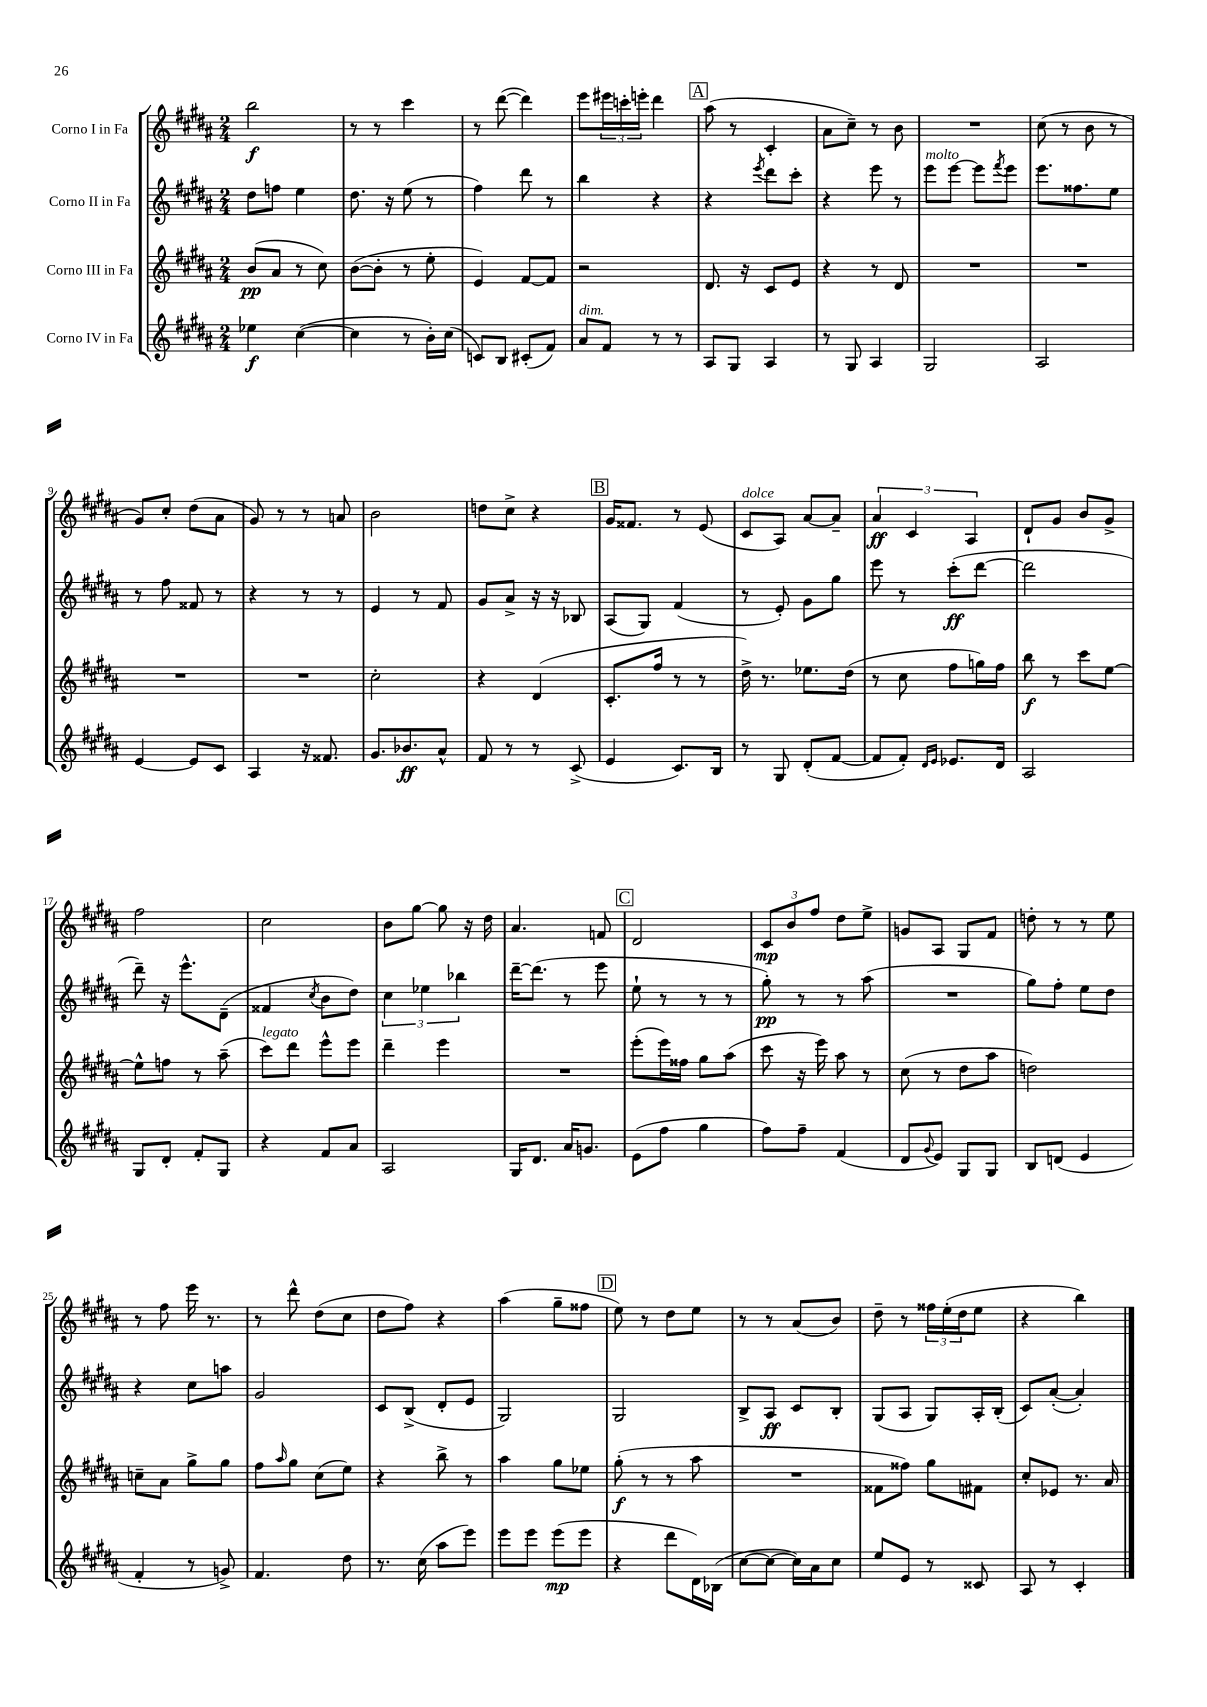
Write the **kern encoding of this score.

**kern	**dynam	**kern	**dynam	**kern	**dynam	**kern	**dynam
*part4	*part4	*part3	*part3	*part2	*part2	*part1	*part1
*staff4	*staff4	*staff3	*staff3	*staff2	*staff2	*staff1	*staff1
*I"Corno IV in Fa	*	*I"Corno III in Fa	*	*I"Corno II in Fa	*	*I"Corno I in Fa	*
*clefG2	*	*clefG2	*	*clefG2	*	*clefG2	*
*k[f#c#g#d#a#]	*	*k[f#c#g#d#a#]	*	*k[f#c#g#d#a#]	*	*k[f#c#g#d#a#]	*
*M2/4	*	*M2/4	*	*M2/4	*	*M2/4	*
=1	=1	=1	=1	=1	=1	=1	=1
4ee-X\	f	(8b/L	pp	8dd#\L	.	2bb\	f
.	.	8a#/J	.	8ffn\J	.	.	.
([4cc#\	.	8r	.	4ee\	.	.	.
.	.	8cc#\)	.	.	.	.	.
=2	=2	=2	=2	=2	=2	=2	=2
4cc#\]	.	([8b\L	.	8.dd#\	.	8r	.
.	.	8b'\J]	.	.	.	8r	.
.	.	.	.	16r	.	.	.
8r	.	8r	.	(8ee\	.	4ccc#\	.
16b'\LL)	.	8ee'\	.	8r	.	.	.
(16cc#\JJ	.	.	.	.	.	.	.
=3	=3	=3	=3	=3	=3	=3	=3
8cn/L)	.	4e/)	.	4ff#\)	.	8r	.
8B/J	.	.	.	.	.	([8ddd#\	.
(8c#X'/L	.	[8f#/L	.	8ddd#\	.	4ddd#\])	.
8f#/J)	.	8f#/J]	.	8r	.	.	.
=4	=4	=4	=4	=4	=4	=4	=4
!LO:TX:a:i:t=dim.	!	!	!	!	!	!	!
8a#/L	.	2r	.	4bb\	.	8eee\L	.
8f#/J	.	.	.	.	.	24eee#X\L	.
.	.	.	.	.	.	24cccn'\	.
.	.	.	.	.	.	24eeen'\JJ	.
8r	.	.	.	4r	.	4ddd#\	.
8r	.	.	.	.	.	.	.
!!LO:REH:place=s1:t=A
=5	=5	=5	=5	=5	=5	=5	=5
8A#/L	.	8.d#/	.	4r	.	(8aa#\	.
8G#/J	.	.	.	.	.	8r	.
.	.	16r	.	.	.	.	.
.	.	.	.	8qeee/	.	.	.
4A#/	.	8c#/L	.	8ddd#\L	.	4c#'/	.
.	.	8e/J	.	8ccc#'\J	.	.	.
=6	=6	=6	=6	=6	=6	=6	=6
8r	.	4r	.	4r	.	8a#\L	.
8G#/	.	.	.	.	.	8cc#~\J)	.
4A#/	.	8r	.	8eee\	.	8r	.
.	.	8d#/	.	8r	.	8b\	.
=7	=7	=7	=7	=7	=7	=7	=7
!	!	!	!	!LO:TX:a:i:t=molto	!	!	!
2G#/	.	2r	.	8eee\L	.	2r	.
.	.	.	.	[8eee\J	.	.	.
.	.	.	.	8eee\L]	.	.	.
.	.	.	.	8qfff#/	.	.	.
.	.	.	.	8eee\J	.	.	.
=8	=8	=8	=8	=8	=8	=8	=8
2A#/	.	2r	.	8.eee\L	.	(8cc#\	.
.	.	.	.	.	.	8r	.
.	.	.	.	8.ff##X\	.	.	.
.	.	.	.	.	.	8b\	.
.	.	.	.	8ee\J	.	8r	.
!!LO:LB:g=z
=9	=9	=9	=9	=9	=9	=9	=9
[4e/	.	2r	.	8r	.	8g#/L)	.
.	.	.	.	8ff#\	.	8cc#'/J	.
8e/L]	.	.	.	8f##X/	.	(8dd#\L	.
8c#/J	.	.	.	8r	.	8a#\J	.
=10	=10	=10	=10	=10	=10	=10	=10
4A#/	.	2r	.	4r	.	8g#/)	.
.	.	.	.	.	.	8r	.
16r	.	.	.	8r	.	8r	.
8.f##X/	.	.	.	.	.	.	.
.	.	.	.	8r	.	8an/	.
=11	=11	=11	=11	=11	=11	=11	=11
8.g#/L	.	2cc#'\	.	4e/	.	2b\	.
8.b-X/	ff	.	.	.	.	.	.
.	.	.	.	8r	.	.	.
8a#^^/J	.	.	.	8f#/	.	.	.
=12	=12	=12	=12	=12	=12	=12	=12
8f#/	.	4r	.	8g#/L	.	8ddn\L	.
8r	.	.	.	8a#^/J	.	8cc#^\J	.
8r	.	(4d#/	.	16r	.	4r	.
.	.	.	.	16r	.	.	.
(8c#^/	.	.	.	8B-X/	.	.	.
!!LO:REH:place=s1:t=B
=13	=13	=13	=13	=13	=13	=13	=13
4e/	.	8.c#'/L	.	(8A#/L	.	16g#/KL	.
.	.	.	.	.	.	8.f##X/J	.
.	.	.	.	8G#/J)	.	.	.
.	.	16ff#/Jk	.	.	.	.	.
8.c#/L)	.	8r	.	(4f#/	.	8r	.
.	.	8r	.	.	.	(8e/	.
16B/Jk	.	.	.	.	.	.	.
=14	=14	=14	=14	=14	=14	=14	=14
!	!	!	!	!	!	!LO:TX:a:i:t=dolce	!
8r	.	16dd#^\)	.	8r	.	8c#/L	.
.	.	8.r	.	.	.	.	.
8G#/	.	.	.	8e'/)	.	8A#/J)	.
(8d#'/L	.	8.ee-X\L	.	8g#\L	.	[8a#/L	.
[8f#/J	.	.	.	8gg#\J	.	8a#~/J]	.
.	.	(16dd#\Jk	.	.	.	.	.
=15	=15	=15	=15	=15	=15	=15	=15
8f#/L]	.	8r	.	8eee\	.	6a#/	ff
8f#'/J)	.	8cc#\	.	8r	.	.	.
.	.	.	.	.	.	6c#/	.
16qqd#/LL	.	.	.	.	.	.	.
16qqe/JJ	.	.	.	.	.	.	.
8.e-X/L	.	8ff#\L	.	(8ccc#'\L	ff	.	.
.	.	.	.	.	.	6A#/	.
.	.	16ggn\L)	.	[8ddd#\J	.	.	.
16d#/Jk	.	16ff#\JJ	.	.	.	.	.
=16	=16	=16	=16	=16	=16	=16	=16
2A#/	.	8bb\	f	2ddd#\]	.	8d#`/L	.
.	.	8r	.	.	.	8g#/J	.
.	.	8ccc#\L	.	.	.	8b/L	.
.	.	[8ee\J	.	.	.	8g#^/J	.
!!LO:LB:g=z
=17	=17	=17	=17	=17	=17	=17	=17
8G#/L	.	8ee^^\L]	.	8ddd#~\)	.	2ff#\	.
8d#'/J	.	8ffn\J	.	16r	.	.	.
.	.	.	.	8.eee^^\L	.	.	.
8f#'/L	.	8r	.	.	.	.	.
8G#/J	.	(8aa#~\	.	(8d#~\J	.	.	.
=18	=18	=18	=18	=18	=18	=18	=18
!	!	!LO:TX:a:i:t=legato	!	!	!	!	!
4r	.	8ccc#\L)	.	4f##X/	.	2cc#\	.
.	.	8ddd#\J	.	.	.	.	.
.	.	.	.	8qcc#/	.	.	.
8f#/L	.	8eee^^\L	.	8b\L	.	.	.
8a#/J	.	8eee\J	.	8dd#\J)	.	.	.
=19	=19	=19	=19	=19	=19	=19	=19
2A#/	.	4ddd#~\	.	6cc#\	.	8b\L	.
.	.	.	.	.	.	[8gg#\J	.
.	.	.	.	6ee-X\	.	.	.
.	.	4eee\	.	.	.	8gg#\]	.
.	.	.	.	6bb-X\	.	.	.
.	.	.	.	.	.	16r	.
.	.	.	.	.	.	16dd#\	.
=20	=20	=20	=20	=20	=20	=20	=20
16G#/KL	.	2r	.	[16ddd#~\KL	.	4.a#/	.
8.d#/J	.	.	.	(8.ddd#\J]	.	.	.
16a#/KL	.	.	.	8r	.	.	.
8.gn/J	.	.	.	.	.	.	.
.	.	.	.	8eee\	.	8fn/	.
!!LO:REH:place=s1:t=C
=21	=21	=21	=21	=21	=21	=21	=21
(8e\L	.	(8eee'\L	.	8ee`\	.	2d#/	.
8ff#\J	.	16eee\L)	.	8r	.	.	.
.	.	16ff##X\JJ	.	.	.	.	.
4gg#\	.	8gg#\L	.	8r	.	.	.
.	.	(8aa#\J	.	8r	.	.	.
=22	=22	=22	=22	=22	=22	=22	=22
8ff#\L)	.	8ccc#\	.	8gg#'\)	pp	12c#/L	mp
.	.	.	.	.	.	12b/	.
8ff#~\J	.	16r	.	8r	.	.	.
.	.	.	.	.	.	12ff#/J	.
.	.	16eee\)	.	.	.	.	.
(4f#/	.	8aa#\	.	8r	.	8dd#\L	.
.	.	8r	.	(8aa#\	.	8ee^\J	.
=23	=23	=23	=23	=23	=23	=23	=23
8d#/L	.	(8cc#\	.	2r	.	8gn/L	.
8qqg#/	.	.	.	.	.	.	.
8e/J)	.	8r	.	.	.	8A#/J	.
8G#/L	.	8dd#\L	.	.	.	8G#/L	.
8G#/J	.	8aa#\J	.	.	.	8f#/J	.
=24	=24	=24	=24	=24	=24	=24	=24
8B/L	.	2ddn\)	.	8gg#\L)	.	8ddn'\	.
(8dn/J	.	.	.	8ff#'\J	.	8r	.
4e/	.	.	.	8ee\L	.	8r	.
.	.	.	.	8dd#\J	.	8ee\	.
!!LO:LB:g=z
=25	=25	=25	=25	=25	=25	=25	=25
4f#'/	.	8ccn~\L	.	4r	.	8r	.
.	.	8a#\J	.	.	.	8ff#\	.
8r	.	8gg#^\L	.	8cc#\L	.	16eee\	.
.	.	.	.	.	.	8.r	.
8gn^/)	.	8gg#\J	.	8aan\J	.	.	.
=26	=26	=26	=26	=26	=26	=26	=26
4.f#/	.	8ff#\L	.	2g#/	.	8r	.
.	.	16qqaa#/	.	.	.	.	.
.	.	8gg#\J	.	.	.	8ddd#^^\	.
.	.	(8cc#\L	.	.	.	(8dd#\L	.
8dd#\	.	8ee\J)	.	.	.	8cc#\J	.
=27	=27	=27	=27	=27	=27	=27	=27
8.r	.	4r	.	8c#/L	.	8dd#\L	.
.	.	.	.	(8B^/J	.	8ff#\J)	.
(16cc#\	.	.	.	.	.	.	.
8aa#\L	.	8bb^\	.	8d#'/L	.	4r	.
8eee\J)	.	8r	.	8e/J	.	.	.
=28	=28	=28	=28	=28	=28	=28	=28
8eee\L	.	4aa#\	.	2G#/)	.	(4aa#\	.
8eee\J	.	.	.	.	.	.	.
(8eee\L	mp	8gg#\L	.	.	.	8gg#~\L	.
8eee\J	.	8ee-X\J	.	.	.	8ff##X\J	.
!!LO:REH:place=s1:t=D
=29	=29	=29	=29	=29	=29	=29	=29
4r	.	(8gg#'\	f	2G#/	.	8ee\)	.
.	.	8r	.	.	.	8r	.
8ddd#\L	.	8r	.	.	.	8dd#\L	.
16d#\L)	.	8aa#\	.	.	.	8ee\J	.
(16B-X\JJ	.	.	.	.	.	.	.
=30	=30	=30	=30	=30	=30	=30	=30
[8cc#\L	.	2r	.	8B^/L	.	8r	.
8cc#\J_	.	.	.	8A#/J	ff	8r	.
16cc#\LL])	.	.	.	8c#/L	.	(8a#/L	.
16a#\J	.	.	.	.	.	.	.
8cc#\J	.	.	.	8B'/J	.	8b/J)	.
=31	=31	=31	=31	=31	=31	=31	=31
8ee/L	.	8f##X\L	.	(8G#/L	.	8dd#~\	.
8e/J	.	8ff##X\J)	.	8A#/J	.	8r	.
8r	.	8gg#\L	.	8G#/L)	.	24ff##X\LL	.
.	.	.	.	.	.	(24ee'\	.
.	.	.	.	.	.	24dd#\J	.
8c##X/	.	8f#X\J	.	16A#'/L	.	8ee\J	.
.	.	.	.	(16B'/JJ	.	.	.
=32	=32	=32	=32	=32	=32	=32	=32
8A#/	.	8cc#'/L	.	8c#/L)	.	4r	.
8r	.	8e-X/J	.	([8a#'/J	.	.	.
4c#'/	.	8.r	.	4a#'/])	.	4bb\)	.
.	.	16a#/	.	.	.	.	.
==	==	==	==	==	==	==	==
*-	*-	*-	*-	*-	*-	*-	*-
